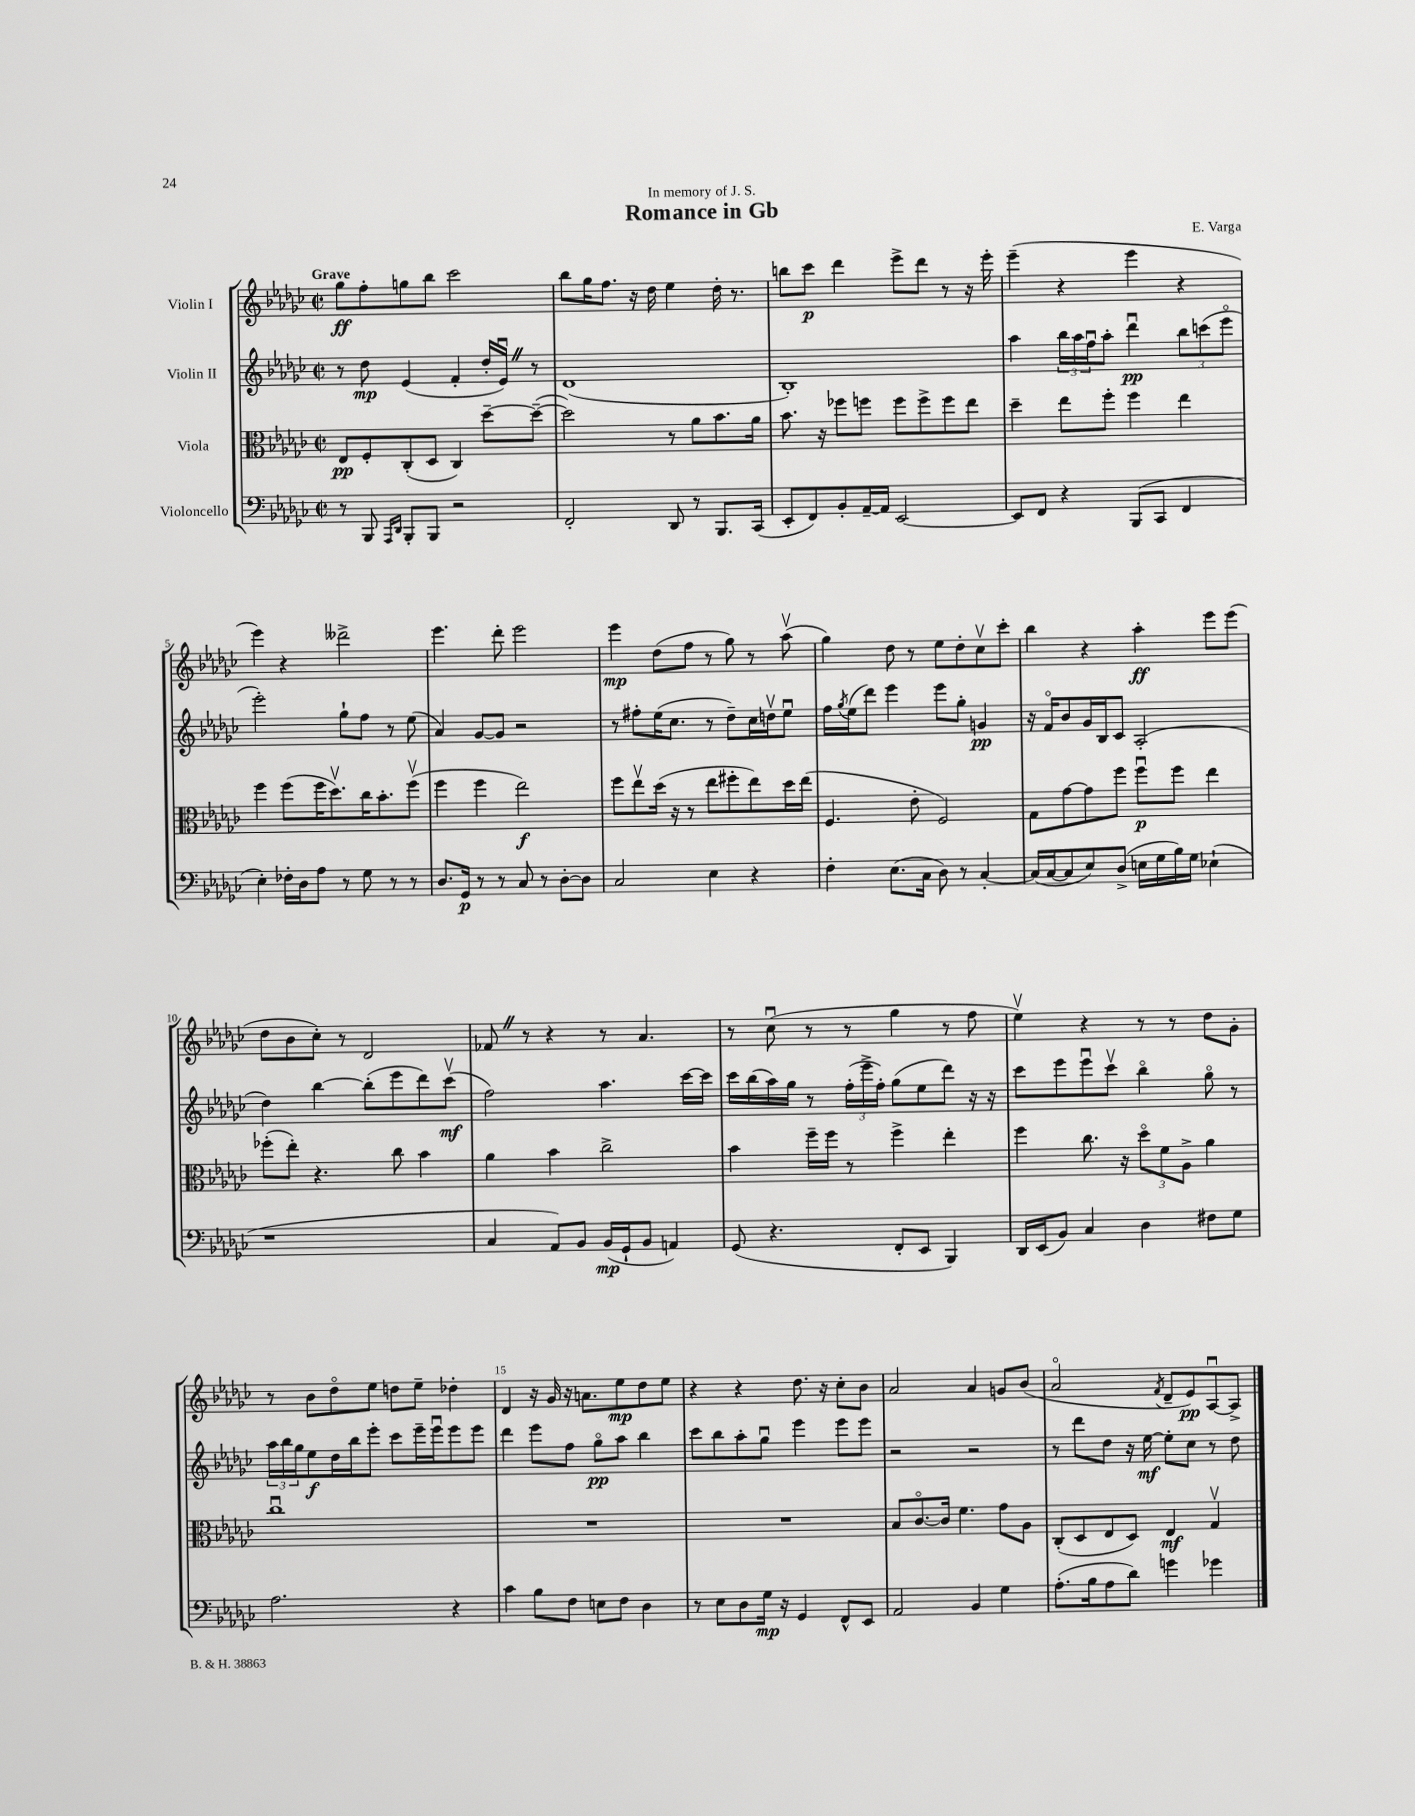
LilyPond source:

\header { title = "Romance in Gb" composer = "E. Varga" dedication = "In memory of J. S." }
<<
\new StaffGroup <<
\new Staff = "s0" \with { instrumentName = "Violin I" } {
    \clef treble \key ges \major \defaultTimeSignature \time 2/2 \tempo "Grave"
    ges''8\ff f''8-. g''8 bes''8 ces'''2 |
    bes''8 ges''16 f''8. r16 des''16 ees''4 des''16-. r8. |
    b''8 ces'''8\p des'''4 ees'''8-> des'''8 r8 r16 ees'''16-. |
    ees'''4--( r4 ees'''4 r4 |
    ees'''4) r4 deses'''2-> |
    ees'''4. des'''8-. ees'''2 |
    ees'''4\mp des''8( f''8 r8 ges''8) r8 aes''8\upbow( |
    ges''4) des''8 r8 ees''8 des''8-. ces''8\upbow ces'''8-. |
    bes''4 r4 aes''4-.\ff ees'''8 ees'''8( |
    des''8 bes'8 ces''8-.) r8 des'2 |
    fes'8 \once \override BreathingSign.text = \markup { \musicglyph "scripts.caesura.straight" } \breathe r8 r4 r8 aes'4. |
    r8 ces''8\downbow( r8 r8 ges''4 r8 f''8 |
    ees''4\upbow) r4 r8 r8 des''8 ges'8-. |
    r8 bes'8 des''8\flageolet ees''8 d''8 ees''8-- des''4-. |
    des'4 r16 ges'16 r16 a'8. ees''8\mp des''8 ees''8 |
    r4 r4 des''8. r16 ces''8-. bes'8 |
    aes'2 aes'4 g'8 bes'8( |
    aes'2\flageolet \acciaccatura { f'8 } des'8-- ees'8\pp) aes8~\downbow aes8-> \bar "|." |
}
\new Staff = "s1" \with { instrumentName = "Violin II" } {
    \clef treble \key ges \major \defaultTimeSignature \time 2/2
    r8 des''8\mp ees'4( f'4-. des''16-. ees'16\downbow) \once \override BreathingSign.text = \markup { \musicglyph "scripts.caesura.straight" } \breathe r8 |
    des'1( |
    bes1-.) |
    aes''4 \tuplet 3/2 { bes''16 aes''16 f''16\downbow } aes''8-. des'''4\downbow\pp \tuplet 3/2 { bes''8 c'''8( ees'''8\flageolet } |
    ees'''2-.) ges''8-! f''8 r8 ees''8( |
    aes'4) ges'8~ ges'8 r2 |
    r8 fis''8-. ees''16( ces''8. r8 des''8--) ces''16 d''16\upbow ees''8\downbow |
    f''16 \acciaccatura { ges''8 } ees''16( des'''8) ees'''4 ees'''8 ges''8-. g'4\pp |
    r16 f'16\flageolet bes'8 ges'16 bes16 ces'8 aes2-.( |
    des''4) bes''4~ bes''8-.( ees'''8 des'''8) ces'''8\upbow\mf( |
    f''2) aes''4. ces'''16~ ces'''16 |
    ces'''16 bes''16( aes''16) ges''16 r8 \tuplet 3/2 { f''16-.( ees'''16-> f''16-.) } ges''8( ees''8 des'''8) r16 r16 |
    ces'''8 ees'''8 ees'''8\downbow ces'''8\upbow bes''4\flageolet ges''8\flageolet r8 |
    \tuplet 3/2 { aes''16 bes''16 ges''16 } ees''8\f des''16 bes''16 ees'''8-. ces'''8 ees'''16-- ees'''16\downbow ees'''8 ees'''8 |
    des'''4 ees'''8 f''8 ges''8\flageolet\pp aes''8 bes''4 |
    ces'''8 bes''8 aes''8-. ges''8\downbow ees'''4 ees'''8 ees'''8 |
    r2 r2 |
    r8 des'''8 des''8 r16 ees''16~\mf ees''8-. ces''8 r8 des''8 \bar "|." |
}
\new Staff = "s2" \with { instrumentName = "Viola" } {
    \clef alto \key ges \major \defaultTimeSignature \time 2/2
    ees8\pp f8-. ces8-.( des8 ces4) des''8~-- des''8~--( |
    des''2) r8 aes'8 bes'8. aes'16 |
    bes'8. r16 fes''8 f''8 f''8 f''8-> f''8 ees''8 |
    des''4-- ees''8 f''8-. f''4 ees''4 |
    f''4 f''8( f''16 des''8.\upbow) ces''16 bes'8.-. f''8\upbow( |
    f''4 f''4 ees''2\f) |
    f''8 ees''8\upbow des''16( r16 r8 ees''8 fis''8-. ees''8) des''16 ees''16( |
    f4. ees'8-. f2) |
    ges8 ges'8~ ges'8 f''8 f''8\downbow\p f''8 ees''4 |
    fes''8-.( ees''8-.) r4. ces''8 bes'4 |
    aes'4 bes'4 ces''2-> |
    bes'4 f''16-- f''16 r8 f''4-> ees''4-. |
    f''4 ces''8. r16 \tuplet 3/2 { des''8\flageolet f'8 aes8-> } aes'4 |
    ces''1\downbow |
    R1 |
    R1 |
    bes8 ces'8.~\flageolet ces'16 f'4. ges'8 aes8 |
    ces8-.( des8 ees8 des8) ees4\mf ges4\upbow \bar "|." |
}
\new Staff = "s3" \with { instrumentName = "Violoncello" } {
    \clef bass \key ges \major \defaultTimeSignature \time 2/2
    r8 bes,,8 \grace { aes,,16 des,16 } bes,,8-. bes,,8 r2 |
    f,2-. des,8 r8 bes,,8. ces,16( |
    ees,8-. f,8) bes,8-. aes,16~-- aes,16 ees,2~ |
    ees,8 f,8 r4 bes,,8( ces,8 f,4 |
    ees4-.) fes16-. des16 aes8 r8 ges8 r8 r8 |
    des8. ges,16\p r8 r8 ces8 r8 des8~-. des8 |
    ces2 ees4 r4 |
    f4-. ees8.( ces16 des8) r8 ces4~-. |
    ces16( ces16~ ces8 ees8) des8->( e16 ges16 bes16) ges16 ees4-!( |
    r1 |
    ces4 aes,8) bes,8 bes,16\mp( ges,16-! bes,8 a,4) |
    ges,8( r4. f,8-. ees,8 bes,,4) |
    des,16 ees,16( bes,8) ces4 des4 fis8 ges8 |
    aes2. r4 |
    ces'4 bes8 f8 e8 f8 des4 |
    r8 ees8 des8 ges16\mp r16 ges,4 f,8-^ ees,8 |
    aes,2 bes,4 ges4 |
    aes8.-.( bes16 aes8 des'8) g'4 ges'4 \bar "|." |
}
>>
>>
\layout { \context { \Score \override BarNumber.break-visibility = ##(#f #t #t) barNumberVisibility = #(every-nth-bar-number-visible 5) } }
